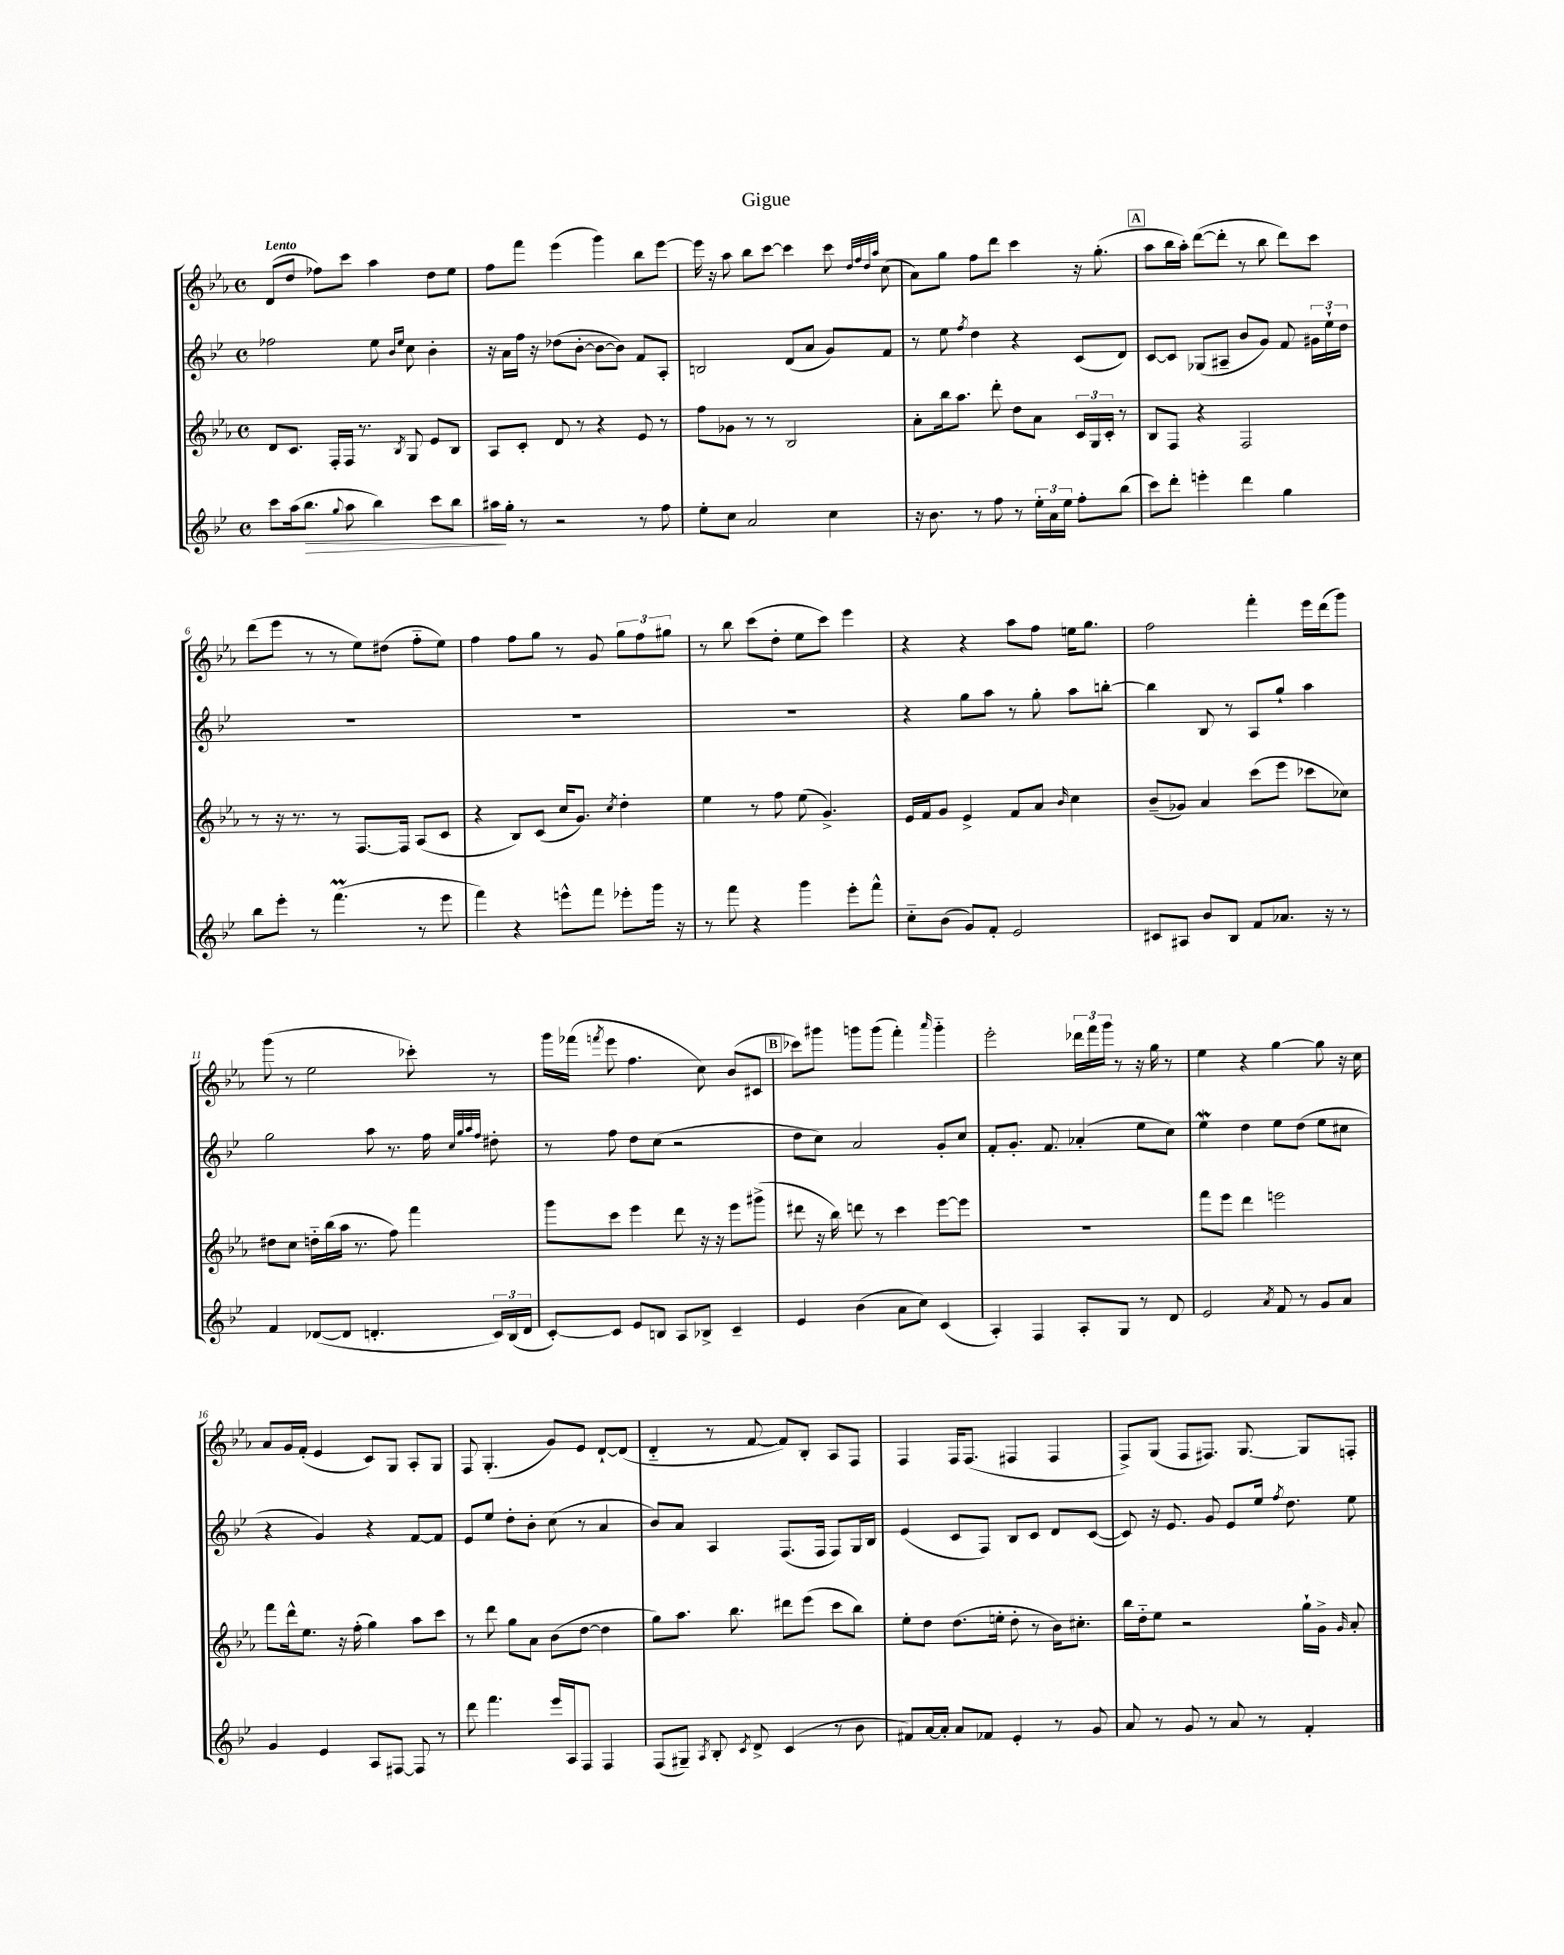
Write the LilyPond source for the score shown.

\header { title = "Gigue" }
<<
\new StaffGroup <<
\new Staff = "s0" {
    \clef treble \key ees \major \defaultTimeSignature \time 4/4 \tempo "Lento"
    \autoBeamOff d'8[( d''8] fes''8[) c'''8] aes''4 d''8[ ees''8] |
    f''8[ f'''8] ees'''4( g'''4) bes''8[ ees'''8]~ |
    ees'''16 r16 aes''8 bes''8[ c'''8]~ c'''4 c'''8 \grace { d''32[ f''32 d''32 aes''32] } c''8( |
    aes'8[) g''8] f''8[ d'''8] c'''4 r16 g''8.-.( |
    \mark \markup { \box "A" } aes''8[ bes''16 aes''16]-.) d'''8[~( d'''8]-. r8 bes''8 d'''8[) c'''8] |
    d'''8[( ees'''8] r8 r8 ees''8[) dis''8]( f''8[-_ ees''8]) |
    f''4 f''8[ g''8] r8 g'8 \tuplet 3/2 { g''8[ f''8 gis''8] } |
    r8 bes''8 c'''8[( d''8]-. ees''8[ c'''8]) ees'''4 |
    r4 r4 aes''8[ f''8] e''16[ g''8.] |
    f''2 f'''4-. ees'''16[ d'''16( g'''8]) |
    g'''8( r8 ees''2 ces'''8-.) r8 |
    g'''16[ fes'''16]( \acciaccatura { f'''8 } ees'''8 f''4. c''8) bes'8[( cis'8] |
    \mark \markup { \box "B" } ces'''8[) gis'''8] g'''8[ g'''8]( f'''4-.) \grace { aes'''16 } g'''4-_ |
    ees'''2-. \tuplet 3/2 { des'''16[ f'''16 g'''16] } r8 r16 g''16 r8 |
    ees''4 r4 g''4~ g''8 r16 c''16 |
    aes'8[ g'16 f'16]-.( ees'4 c'8[) g8] aes8[-. g8] |
    f8 g4.-.( g'8[) ees'8] d'8[~-! d'8]( |
    d'4-_ r8 f'8~ f'8[) bes8]-. aes8[ f8] |
    f4 f16[ f8.]( fis4 fis4 |
    f8[->) g8]( f8[ fis8.]) g8.~ g8[ f8]-. \bar "|." |
}
\new Staff = "s1" {
    \clef treble \key bes \major \defaultTimeSignature \time 4/4
    \autoBeamOff fes''2 ees''8 \grace { bes'16[ ees''16] } c''8 bes'4-. |
    r16 a'16[ f''16] r16 des''8[( bes'8]~-. bes'8[~ bes'8]) f'8[ a8]-. |
    b2 d'8[( a'8] g'8[) f'8] |
    r8 ees''8 \acciaccatura { f''8 } d''4 r4 c'8[( d'8]) |
    \mark \markup { \box "A" } c'8[~ c'8] ges8[( ais8]-- bes'8[ g'8]) f'8 \tuplet 3/2 { gis'16[ ees''16-! d''16] } |
    R1 |
    R1 |
    R1 |
    r4 g''8[ a''8] r8 g''8-. a''8[ b''8]~-. |
    b''4 bes8 r8 a8[ g''8]-! a''4 |
    g''2 a''8 r8. f''16 \grace { c''32[ g''32 a''32 f''32] } dis''8-. |
    r8 f''8 d''8[ c''8]( r2 |
    \mark \markup { \box "B" } d''8[ c''8]) a'2 g'8[-. c''8] |
    f'8[-. g'8.]-. f'8. aes'4-.( ees''8[ c''8]) |
    ees''4\mordent d''4 ees''8[ d''8]( ees''8[ cis''8] |
    r4 g'4) r4 f'8[~ f'8] |
    ees'8[ ees''8] d''8[-. bes'8]-. c''8( r8 a'4 |
    bes'8[) a'8] a4 f8.[( f16] f8[) g16 bes16] |
    ees'4( c'8[ f8]) bes8[ c'8] d'8[ c'8]~( |
    c'8) r16 ees'8. g'8 ees'8[ ees''16] \acciaccatura { f''8 } d''8. ees''8 \bar "|." |
}
\new Staff = "s2" {
    \clef treble \key ees \major \defaultTimeSignature \time 4/4
    \autoBeamOff d'8[ c'8.] f16[-. f16] r8. \acciaccatura { bes8 } g8 ees'8[ bes8] |
    aes8[ c'8]-. d'8 r8 r4 ees'8 r8 |
    f''8[ ges'8] r8 r8 bes2 |
    aes'8[-. bes''16 aes''8.] d'''8-. d''8[ aes'8] \tuplet 3/2 { c'16[ g16 c'16]-. } r8 |
    \mark \markup { \box "A" } bes8[ f8] r4 f2 |
    r8 r16 r8. r8 f8.[~ f16] aes8[( c'8] |
    r4 bes8[) c'8]( c''16[ g'8.]) \acciaccatura { c''8 } d''4-. |
    ees''4 r8 f''8 ees''8( g'4.->) |
    ees'16[ f'16 g'8] ees'4-> f'8[ aes'8] \grace { bes'16 } c''4 |
    bes'8[--( ges'8]) aes'4 c'''8[( ees'''8] ces'''8[ ces''8]) |
    dis''8[ c''8] d''16[-_ bes''16( aes''16] r8. f''8) f'''4 |
    g'''8[ c'''8] ees'''4 d'''8 r16 r16 ees'''8[ gis'''8]->( |
    \mark \markup { \box "B" } dis'''8 r16 bes''16) d'''8 r8 c'''4 ees'''8[~ ees'''8] |
    R1 |
    f'''8[ ees'''8] d'''4 e'''2 |
    f'''8[ d'''16-^ ees''8.] r16 f''16-.( g''4) aes''8[ c'''8] |
    r8 d'''8 g''8[ aes'8] bes'8[( d''8]~ d''4 |
    g''8[) aes''8.] bes''8. dis'''8[ ees'''8]( c'''8[ bes''8]) |
    ees''8[-. d''8] d''8.[( e''16]-. d''8-. r8 bes'16[) cis''8.]-. |
    bes''16[ d''16-_ ees''8] r2 g''16[-! g'16]-> \grace { g'16 } aes'8-. \bar "|." |
}
\new Staff = "s3" {
    \clef treble \key bes \major \defaultTimeSignature \time 4/4
    \autoBeamOff c'''8[ a''16( bes''8.]\> \appoggiatura { g''8 } a''8 bes''4) c'''8[ bes''8] |
    ais''16[\! g''16]-. r8 r2 r8 f''8 |
    ees''8[-. c''8] a'2 c''4 |
    r16 bes'8. r8 f''8 r8 \tuplet 3/2 { ees''16[-. a'16 ees''16] } f''8[-. bes''8]( |
    \mark \markup { \box "A" } c'''8[) d'''8]-. e'''4-. d'''4 g''4 |
    bes''8[ ees'''8]-. r8 f'''4.\prall( r8 ees'''8 |
    f'''4) r4 e'''8[-^ f'''8] ees'''8[-. g'''16] r16 |
    r8 f'''8 r4 g'''4 ees'''8[-. f'''8]-^ |
    c''8[-_ bes'8]( g'8[) f'8]-. ees'2 |
    cis'8[ ais8] bes'8[ bes8] f'8[ aes'8.] r16 r8 |
    f'4 des'8[~( des'8] d'4.-. \tuplet 3/2 { c'16[) bes16( d'16] } |
    c'8[~-.) c'8] ees'8[ b8] a8[ bes8]-> c'4-- |
    \mark \markup { \box "B" } ees'4 bes'4( a'8[ c''8]) c'4( |
    a4-.) f4 a8[-. g8] r8 d'8 |
    ees'2 \acciaccatura { a'8 } f'8 r8 g'8[ a'8] |
    g'4 ees'4 a8[ fis8]~ fis8 r8 |
    d'''8 f'''4. ees'''16[ a16 f8] f4 |
    f8[( gis8]--) \acciaccatura { a8 } bes8-. \acciaccatura { c'8 } d'8-> c'4( r8 bes'8 |
    fis'8[) a'16~ a'16]-. a'8[ fes'8] ees'4-. r8 g'8 |
    a'8 r8 g'8 r8 a'8 r8 f'4-. \bar "|." |
}
>>
>>
